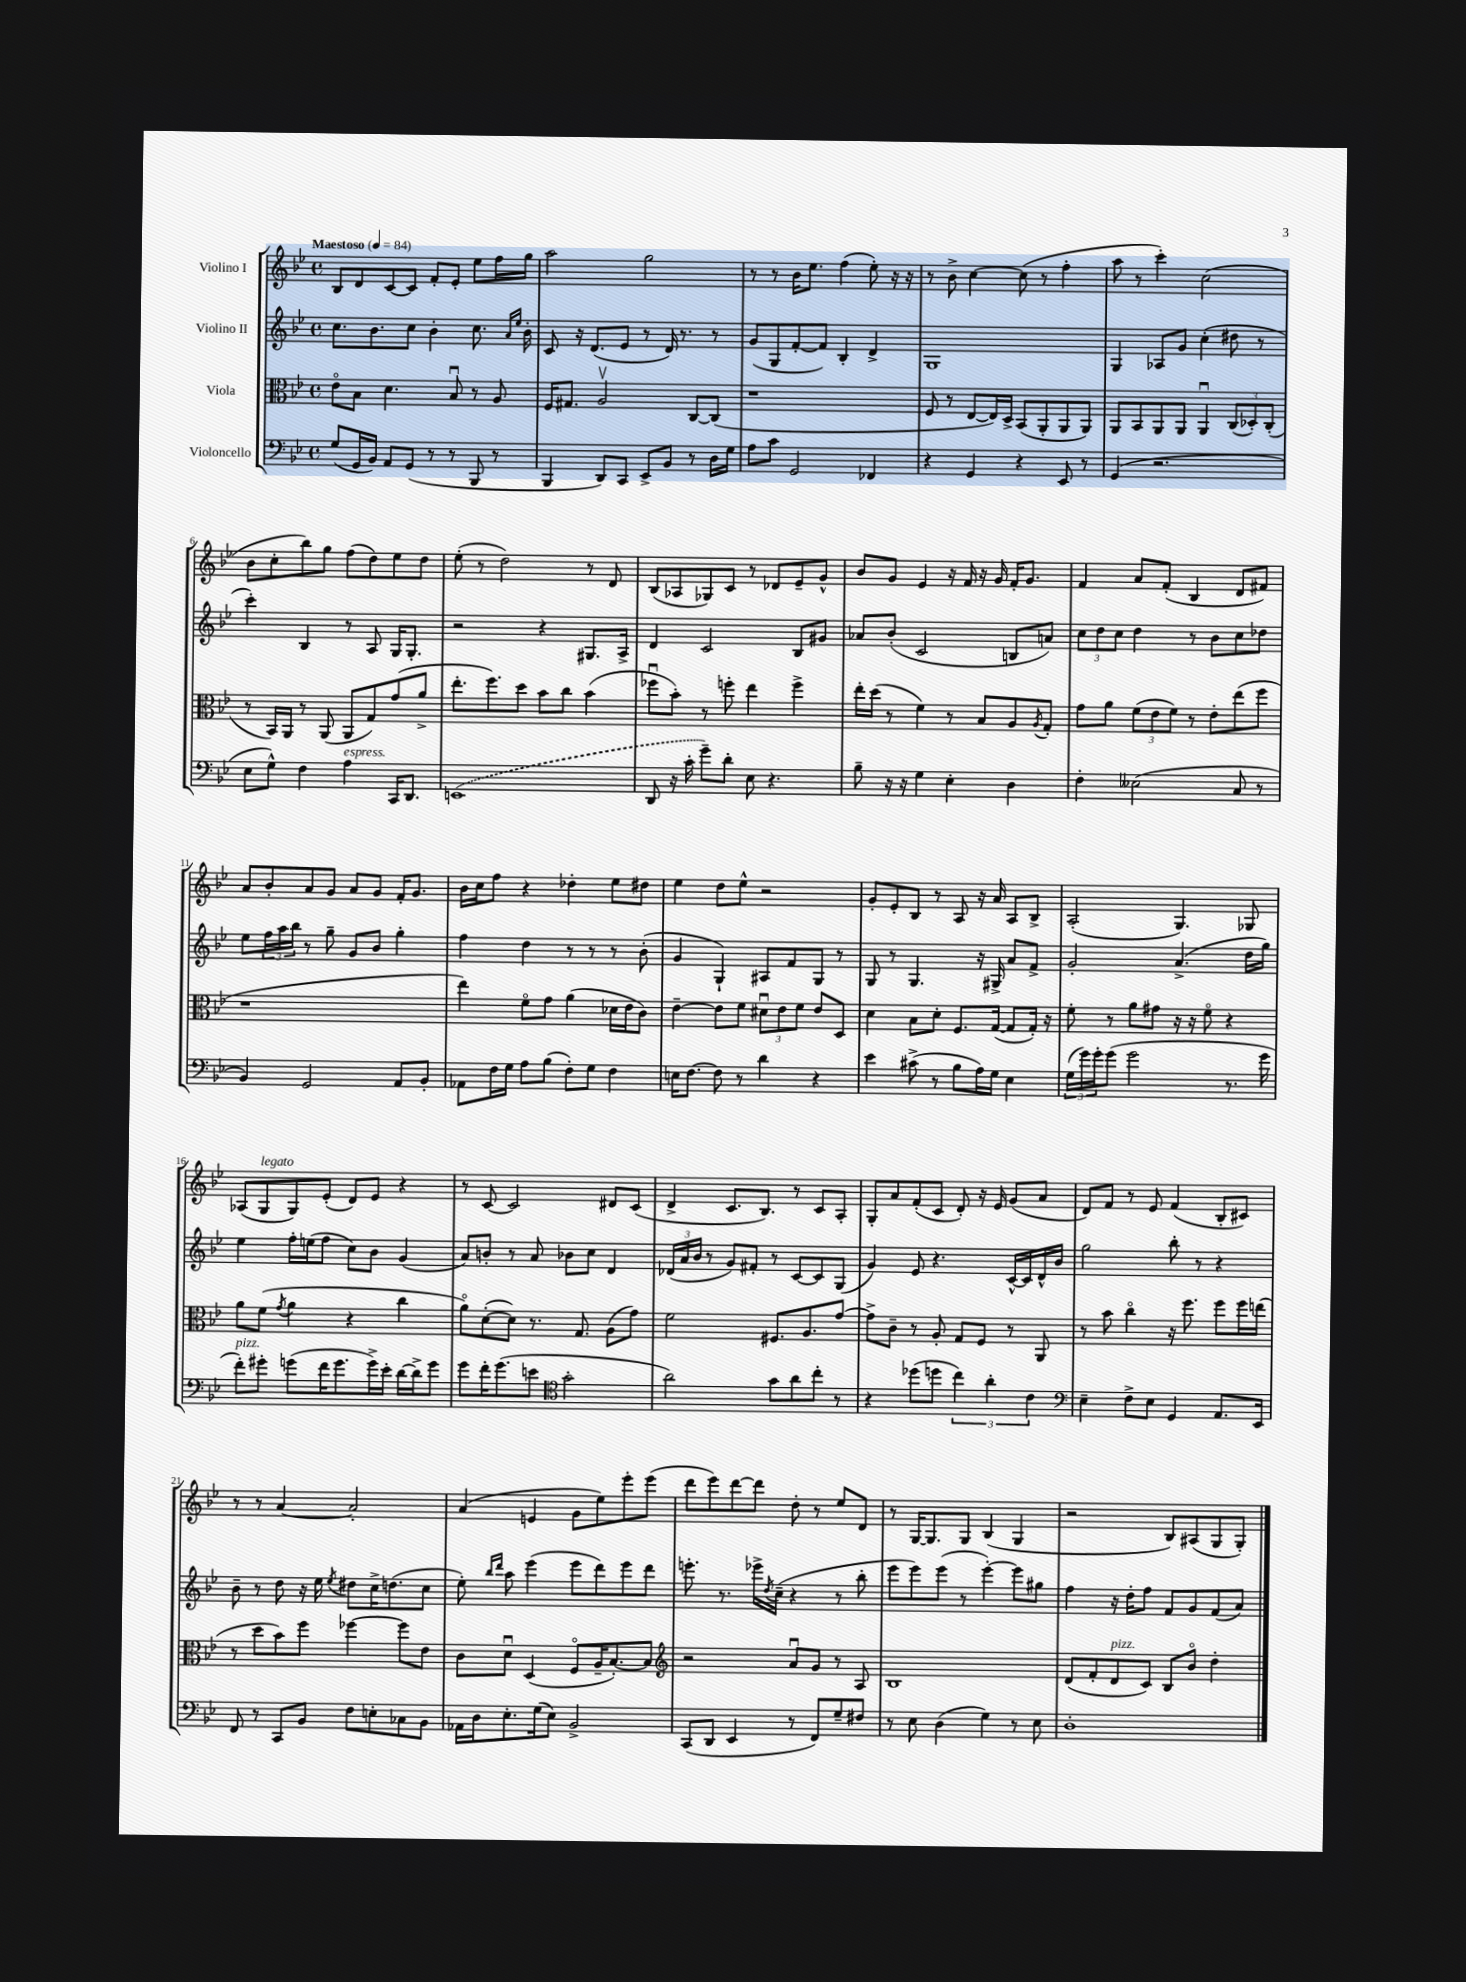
<<
\new StaffGroup <<
\new Staff = "s0" \with { instrumentName = "Violino I" } {
    \clef treble \key bes \major \defaultTimeSignature \time 4/4 \tempo "Maestoso" 4 = 84
    bes8 d'8 c'8~ c'8 f'8-. ees'8-. ees''8 f''16 g''16 |
    a''2 g''2 |
    r8 r8 bes'16 ees''8. f''4( ees''8-.) r16 r16 |
    r8 bes'8-> c''4~ c''8( r8 f''4-. |
    a''8 r8 c'''4-.) c''2( |
    bes'8 c''8-. bes''8) g''8 f''8( d''8) ees''8 d''8 |
    ees''8-.( r8 d''2) r8 d'8 |
    bes8( aes8 ges8) c'8 r8 des'8 ees'8-- g'8-^ |
    bes'8 g'8 ees'4 r16 f'16 r16 g'16 f'16-. g'8. |
    f'4 a'8 f'8-.( bes4 d'8 fis'8) |
    a'8 bes'8-. a'8 g'8 a'8 g'8 f'16-. g'8. |
    bes'16 c''16 f''8 r4 des''4-. ees''8 dis''8 |
    ees''4 d''8 ees''8-^ r2 |
    g'8-. ees'8-. bes8 r8 a8 r16 a'16 a8 bes8-> |
    a2-.( g4.) ges8 |
    aes8( g8^\markup { \italic "legato" } g8) ees'8-.( d'8) ees'8 r4 |
    r8 c'8~ c'2 dis'8 c'8( |
    d'4-> c'8. bes8.) r8 c'8 a8-. |
    g8-. a'8 f'8-.( c'8 d'8-.) r16 ees'16 g'8( a'8 |
    d'8) f'8 r8 ees'8 f'4( bes8-. cis'8) |
    r8 r8 a'4~ a'2-. |
    a'4( e'4 g'8 ees''8) ees'''8-. ees'''8( |
    d'''8 ees'''8) d'''8~ d'''8 d''8-. r8 ees''8 d'8 |
    r8 g16~ g8. g8 bes4( g4 |
    r2 bes8) ais8( g8 g8-.) \bar "|." |
}
\new Staff = "s1" \with { instrumentName = "Violino II" } {
    \clef treble \key bes \major \defaultTimeSignature \time 4/4
    c''8. bes'8. c''8 bes'4-. c''8. \grace { a'16 ees''16 } bes'16-. |
    c'8 r16 d'8.( ees'8 r8 d'16) r8. r8 |
    g'8( g8 f'8~-. f'8) bes4-. d'4-> |
    g1 |
    g4 aes8 g'8 c''4-.( dis''8 r8 |
    c'''4-.) bes4 r8 a8 g16 g8.-. |
    r2 r4 gis8. a16-> |
    d'4 c'2 bes8 gis'8 |
    aes'8 bes'8-.( c'2 b8 a'8) |
    \tuplet 3/2 { c''8 d''8 c''8 } d''4 r8 bes'8 c''8 des''8 |
    ees''8 \tuplet 3/2 { f''16 a''16 bes''16 } r8 g''8-- g'8 bes'8 g''4-. |
    f''4 d''4 r8 r8 r8 bes'8-.( |
    g'4 g4-!) ais8 f'8 g8 r8 |
    g8 r8 g4. r16 gis16-> a'8 f'8-> |
    g'2-. a'4.->( d''16 g''16) |
    ees''4 f''16-. e''16( f''8 c''8) bes'8 g'4( |
    a'8) b'8-. r8 a'8 bes'8 c''8 d'4 |
    \tuplet 3/2 { des'16( a'16 bes'16 } r8 g'8) fis'8-. r8 c'8~ c'8 g8( |
    g'4) ees'8 r4. c'16~-^ c'16 d'16-^ bes'16 |
    g''2 bes''8-. r8 r4 |
    bes'8-- r8 d''8 r16 ees''16 \acciaccatura { ees''8 } dis''8 c''16-> d''8.( c''8 |
    ees''8-.) \grace { bes''16 d'''16 } a''8 ees'''4( ees'''8 d'''8) ees'''8 d'''8 |
    e'''8.-. r8. ees'''16-> \acciaccatura { d''8 } c''16--( r4 r8 bes''8-. |
    ees'''8 ees'''8) ees'''8( r8 ees'''4~-.) ees'''8 gis''8 |
    f''4 r16 d''16-. f''8 f'8 g'8 f'8( a'8) \bar "|." |
}
\new Staff = "s2" \with { instrumentName = "Viola" } {
    \clef alto \key bes \major \defaultTimeSignature \time 4/4
    ees'8\flageolet bes8 d'4. bes8\downbow r8 a8 |
    f16 gis8. a2\upbow c8~ c8( |
    r1 |
    f8 r8 ees8~ ees16) d16-> bes,8( a,8-. a,8 a,8) |
    a,8 bes,8 a,8 a,8 a,4\downbow \tuplet 3/2 { c8( des8-.) c8-.( } |
    r8 bes,16) a,16 r8 a,8( a,8 g8) g'8( a'8-> |
    ees''8.-. f''8.) d''8 bes'8 c''8 bes'4( |
    fes''8\downbow bes'8-.) r8 f''8-. ees''4 f''4-> |
    ees''16-. d''16( r8 f'4) r8 bes8 a8 \acciaccatura { a8 } g8-. |
    g'8 a'8 \tuplet 3/2 { f'8( ees'8 f'8) } r8 ees'8-. ees''8( f''8 |
    r1 |
    ees''4) f'8\flageolet g'8 a'4( des'16 ees'16 c'8) |
    ees'4~-- ees'8 f'8 \tuplet 3/2 { dis'8\downbow ees'8 f'8 } ees'8 d8 |
    d'4 bes8 d'8-. f8. g16~( g8 g16-.) r16 |
    f'8-. r8 a'8 gis'8 r16 r16 f'8\flageolet r4 |
    a'8 f'8( \acciaccatura { g'8 } a'4 r4 c''4 |
    a'8\flageolet) d'8~-.( d'8) r8. g8. a8( g'8) |
    f'2 fis8. a8. g'8~ |
    g'8-> c'8-- r8 a8-. g8 f8 r8 a,8 |
    r8 bes'8 c''4\flageolet r16 f''8. f''8 f''16 e''16( |
    r8 d''8 bes'8) f''8 fes''4~ fes''8 ees'8 |
    c'8 d'8\downbow d4( f8\flageolet a16-- bes8.~-.) bes8 |
    \clef treble r2 a'8\downbow g'8 r8 a8 |
    bes1 |
    d'8( f'8-. d'8^\markup { \italic "pizz." } c'8) bes8 bes'8\flageolet d''4-. \bar "|." |
}
\new Staff = "s3" \with { instrumentName = "Violoncello" } {
    \clef bass \key bes \major \defaultTimeSignature \time 4/4
    g8( g,16 bes,16) a,8 g,8( r8 r8 bes,,8 r8 |
    bes,,4 d,8) c,8 ees,8-> bes,8 r8 d16 g16 |
    a8 c'8 g,2 fes,4 |
    r4 g,4 r4 ees,8 r8 |
    g,4( r2. |
    ees8 g8-^) f4 a4^\markup { \italic "espress." } c,16 d,8. |
    \once \slurDashed e,1( |
    d,8 r16 c'16-. g'8--) d'8-. ees8 r4. |
    bes8-- r16 r16 g4 ees4-. d4 |
    f4-. eeses2( c8 r8 |
    bes,4) g,2 a,8 bes,8-. |
    aes,8 f16 g16 a8 bes8( f8-.) g8 f4 |
    e16 f8.~ f8 r8 d'4 r4 |
    ees'4 cis'8->( r8 bes8 a16) g16 ees4 |
    \tuplet 3/2 { g16( g'16) g'16-. } g'8( g'2 r8. g'16 |
    f'8-.^\markup { \italic "pizz." }) gis'8-. g'8( f'16 g'8. g'16->) ees'16-. d'16~ d'16-> g'8 |
    g'8 f'16-. g'8.( e'8 \clef tenor g'2-. |
    a'2) g'8 a'8 c''8-. r8 |
    r4 des''8( d''8 \tuplet 3/2 { c''4) a'4-. c'4 } |
    \clef bass ees4-- f8-> ees8 g,4 a,8. ees,16 |
    f,8 r8 c,8 bes,8 f8 e8-. ces8 bes,8 |
    aes,16 d16 ees8.-. g16( ees8) bes,2-> |
    c,8( d,8 ees,4 r8 f,8) g8-- fis8 |
    r8 ees8 d4( g4) r8 ees8 |
    d1-. \bar "|." |
}
>>
>>
